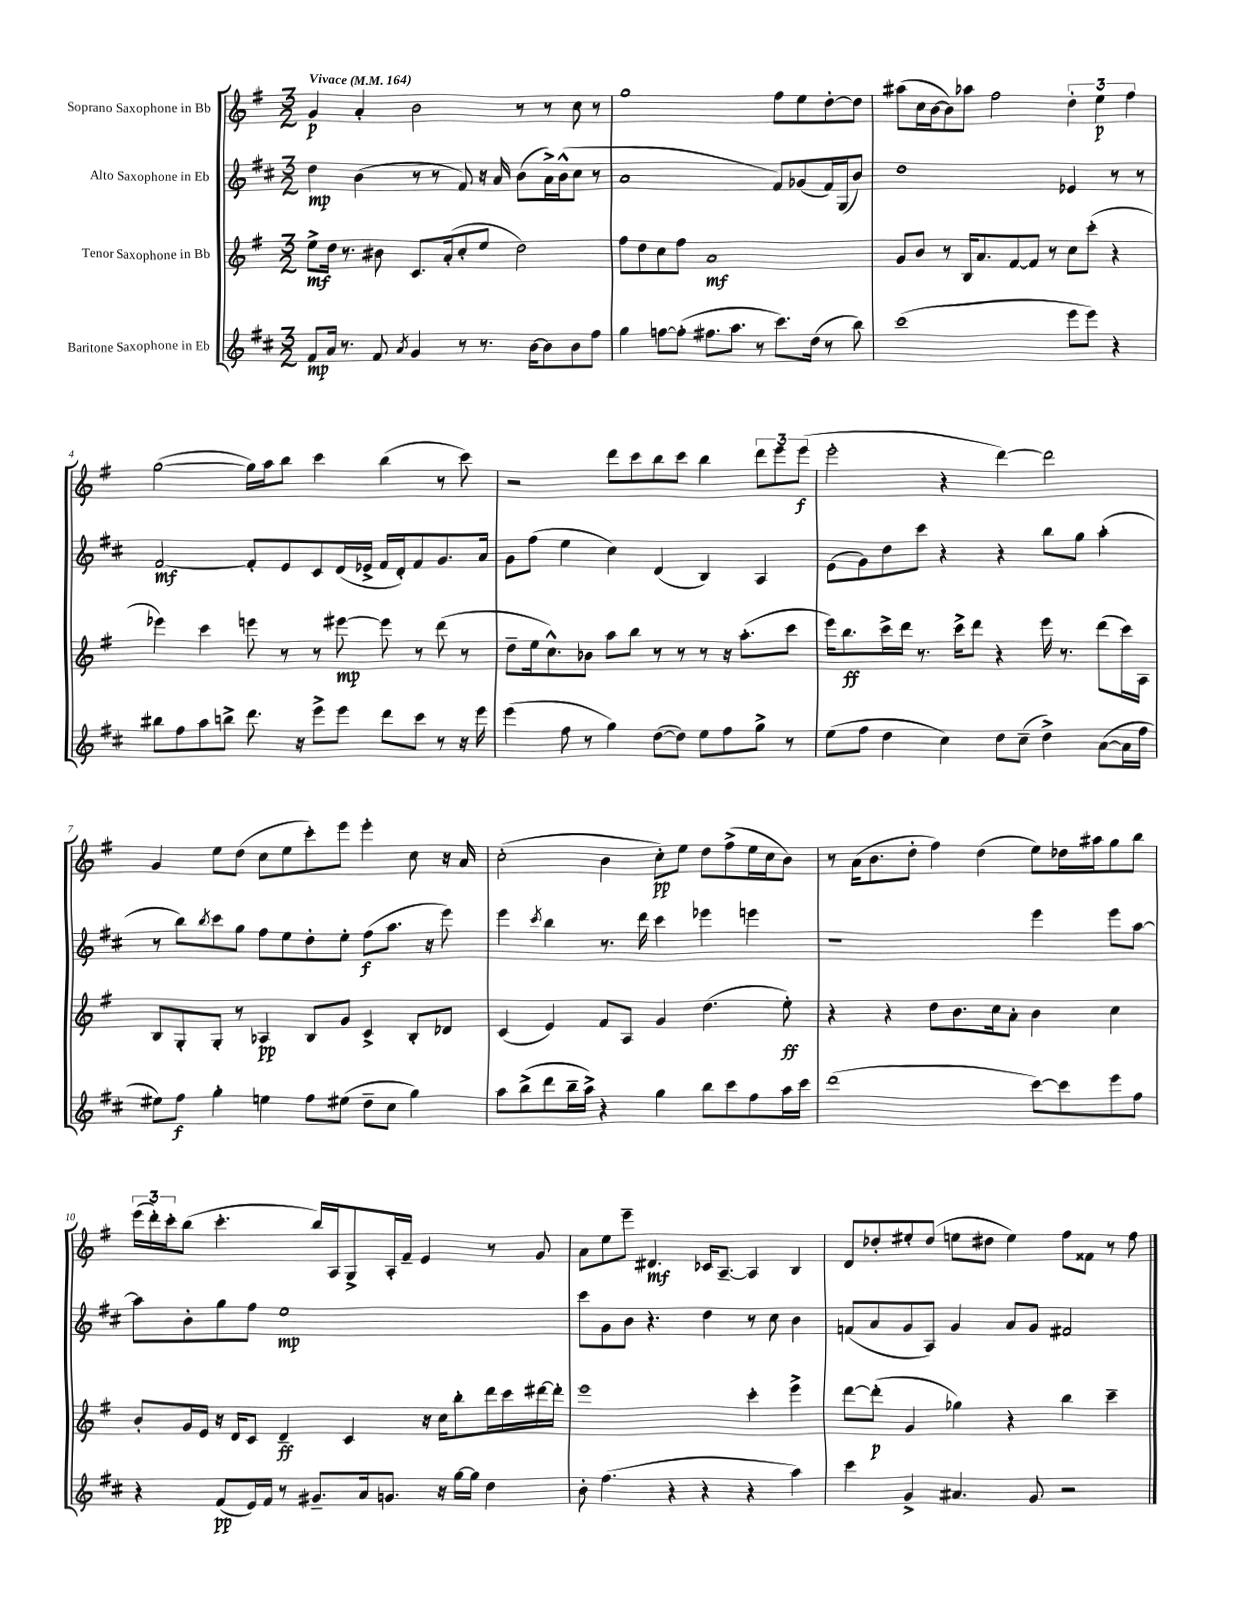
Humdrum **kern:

**kern	**dynam	**kern	**dynam	**kern	**dynam	**kern	**dynam
*part4	*part4	*part3	*part3	*part2	*part2	*part1	*part1
*staff4	*staff4	*staff3	*staff3	*staff2	*staff2	*staff1	*staff1
*I"Baritone Saxophone in Eb	*	*I"Tenor Saxophone in Bb	*	*I"Alto Saxophone in Eb	*	*I"Soprano Saxophone in Bb	*
*clefG2	*	*clefG2	*	*clefG2	*	*clefG2	*
*k[f#c#]	*	*k[f#]	*	*k[f#c#]	*	*k[f#]	*
*M3/2	*	*M3/2	*	*M3/2	*	*M3/2	*
*MM164	*	*MM164	*	*MM164	*	*MM164	*
=1	=1	=1	=1	=1	=1	=1	=1
!	!	!	!	!	!	!LO:TX:a:B:t=Vivace	!
8f#/L	mp	8ee^\L	mf	4dd\	mp	4g/	p
16a/Jk	.	16dd\Jk	.	.	.	.	.
8.r	.	8.r	.	.	.	.	.
.	.	.	.	(4b\	.	4a'/	.
8f#/	.	8b#X\	.	.	.	.	.
8qa/	.	.	.	.	.	.	.
4g/	.	8.c/L	.	8r	.	2b\	.
.	.	.	.	8r	.	.	.
.	.	(16a'/k	.	.	.	.	.
8r	.	8cc'/	.	8f#/)	.	.	.
8.r	.	8ee/J	.	16r	.	.	.
.	.	.	.	16a/	.	.	.
.	.	2dd\)	.	(8b\L	.	8r	.
[16b\KL	.	.	.	.	.	.	.
8b\]	.	.	.	16a^\L)	.	8r	.
.	.	.	.	(16b^^\J	.	.	.
8b\	.	.	.	8cc#\J	.	8cc\	.
8ff#\J	.	.	.	8r	.	8r	.
=2	=2	=2	=2	=2	=2	=2	=2
4gg\	.	8ff#\L	.	1a	.	1gg	.
.	.	8dd\	.	.	.	.	.
[8ffn\L	.	8cc\	.	.	.	.	.
(8ff'\J]	.	8ff#\J	.	.	.	.	.
8.ff#X\L	.	1a	mf	.	.	.	.
8.aa\J	.	.	.	.	.	.	.
8r	.	.	.	.	.	.	.
8.ccc#\L)	.	.	.	8f#/L)	.	8ff#\L	.
.	.	.	.	(8g-X/	.	8ee\	.
(16dd\Jk	.	.	.	.	.	.	.
8r	.	.	.	16f#/L)	.	[8dd'\	.
.	.	.	.	(16G/J	.	.	.
8bb\)	.	.	.	8b/J)	.	8dd\J]	.
=3	=3	=3	=3	=3	=3	=3	=3
(1ccc#	.	8g/L	.	1dd	.	(8aa#X\L	.
.	.	8b/J	.	.	.	16cc\L	.
.	.	.	.	.	.	[16b\J	.
.	.	8r	.	.	.	8b\])	.
.	.	16B/KL	.	.	.	8aa-X\J	.
.	.	8.a/	.	.	.	.	.
.	.	.	.	.	.	2ff#\	.
.	.	[8f#/	.	.	.	.	.
.	.	8f#/J]	.	.	.	.	.
.	.	8r	.	.	.	.	.
8eee\L	.	8cc\L	.	4e-X/	.	6dd'\	.
8eee\J)	.	(8ccc'\J	.	.	.	.	.
.	.	.	.	.	.	6ee\	p
4r	.	4r	.	8r	.	.	.
.	.	.	.	.	.	6ff#\	.
.	.	.	.	8r	.	.	.
!!LO:LB:g=z
=4	=4	=4	=4	=4	=4	=4	=4
8bb#X\L	.	4eee-X\)	.	[2f#/	mf	([2gg\	.
8ff#\	.	.	.	.	.	.	.
8aa\	.	4ccc\	.	.	.	.	.
8bbn^\J	.	.	.	.	.	.	.
8.ddd\	.	8eeen\	.	8f#'/L]	.	16gg\LL])	.
.	.	.	.	.	.	16aa\J	.
.	.	8r	.	8e/	.	8bb\J	.
16r	.	.	.	.	.	.	.
8eee^\L	.	8r	.	8c#/	.	4ccc\	.
8eee\J	.	[8eee#X\	mp	(16d/L	.	.	.
.	.	.	.	16e-X^/JJ	.	.	.
8ddd\L	.	8eee#\]	.	16f#/LL	.	(4bb\	.
.	.	.	.	16d'/J)	.	.	.
8ccc#\J	.	8r	.	8f#/	.	.	.
8r	.	(8ddd\	.	8.g/	.	8r	.
16r	.	8r	.	.	.	8ccc\)	.
16eee\	.	.	.	16a/Jk	.	.	.
=5	=5	=5	=5	=5	=5	=5	=5
(4eee\	.	8dd~\L	.	8g\L	.	2r	.
.	.	16ee\k	.	(8ff#\J	.	.	.
.	.	8.cc^^\)	.	.	.	.	.
8ff#\	.	.	.	4ee\	.	.	.
8r	.	8b-X\J	.	.	.	.	.
4gg\)	.	8aa\L	.	4cc#\)	.	8ddd\L	.
.	.	8bb\J	.	.	.	8ccc\	.
([8dd\L	.	8r	.	(4d/	.	8bb\	.
8dd\J])	.	8r	.	.	.	8ccc\J	.
8ee\L	.	8r	.	4B/)	.	4bb\	.
8ff#\	.	16r	.	.	.	.	.
.	.	(8.aa'\L	.	.	.	.	.
8gg^\J	.	.	.	4A/	.	12ddd\L	.
.	.	.	.	.	.	12eee\	.
8r	.	8ccc\J	.	.	.	.	.
.	.	.	.	.	.	(12eee\J	f
=6	=6	=6	=6	=6	=6	=6	=6
(8ee\L	.	16eee\KL)	.	(8e\L	.	2eee'\	.
.	.	8.bb\	ff	.	.	.	.
8ff#\J	.	.	.	8g\)	.	.	.
4dd\	.	16ccc^\L	.	8dd\	.	.	.
.	.	16ddd\JJ	.	.	.	.	.
.	.	8.r	.	8ccc#\J	.	.	.
4cc#\)	.	.	.	4r	.	4r	.
.	.	16ccc^\KL	.	.	.	.	.
.	.	8ddd\J	.	.	.	.	.
8dd\L	.	4r	.	4r	.	[4ddd\)	.
(8cc#~\J	.	.	.	.	.	.	.
4dd^\)	.	16eee\	.	8bb\L	.	2ddd\]	.
.	.	8.r	.	.	.	.	.
.	.	.	.	8gg\J	.	.	.
([8a\L	.	(8ddd\L	.	(4aa'\	.	.	.
16a\L]	.	16ccc\L)	.	.	.	.	.
16ff#\JJ	.	16A\JJ	.	.	.	.	.
!!LO:LB:g=z
=7	=7	=7	=7	=7	=7	=7	=7
8ee#X\L)	.	8B/L	.	8r	.	4g/	.
8ff#\J	f	8G'/	.	8bb\L)	.	.	.
.	.	.	.	8qbb/	.	.	.
4gg'\	.	8G'/J	.	8ccc#\	.	8ee\L	.
.	.	8r	.	8gg\J	.	(8dd\J	.
4een\	.	4A-X/	pp	8ff#\L	.	8cc\L	.
.	.	.	.	8ee\	.	8ee\	.
8ff#\L	.	8B/L	.	8dd'\	.	8ccc'\)	.
(8ee#X\J	.	8g/J	.	8ee'\J	.	8eee\J	.
8dd~\L	.	4c^/	.	(8ff#\L	f	4eee'\	.
8cc#\J	.	.	.	8.aa\J	.	.	.
4gg\)	.	8B'/L	.	.	.	8cc\	.
.	.	.	.	16r	.	.	.
.	.	8d-X/J	.	8eee\)	.	16r	.
.	.	.	.	.	.	16a/	.
=8	=8	=8	=8	=8	=8	=8	=8
8aa\L	.	(4c/	.	4eee\	.	(2cc'\	.
(8bb^\	.	.	.	.	.	.	.
.	.	.	.	8qccc#/	.	.	.
8ddd\	.	4e/)	.	4bb\	.	.	.
16bb~\L	.	.	.	.	.	.	.
16aa^\JJ)	.	.	.	.	.	.	.
4r	.	8f#/L	.	8.r	.	4b\	.
.	.	8A/J	.	.	.	.	.
.	.	.	.	16ddd\	.	.	.
4gg\	.	4g/	.	4ccc#\	.	8cc'\L)	pp
.	.	.	.	.	.	8ee\J	.
8bb\L	.	(4.dd\	.	4eee-X\	.	8dd\L	.
8ccc#\	.	.	.	.	.	(8ff#^\	.
8ff#\	.	.	.	4eeen\	.	16ee\L	.
.	.	.	.	.	.	16cc\J	.
16aa\L	.	8ee'\)	ff	.	.	8b\J)	.
16ccc#\JJ	.	.	.	.	.	.	.
=9	=9	=9	=9	=9	=9	=9	=9
(1ddd	.	4r	.	1r	.	8r	.
.	.	.	.	.	.	(16a\KL	.
.	.	.	.	.	.	8.b\	.
.	.	4r	.	.	.	.	.
.	.	.	.	.	.	8dd'\J	.
.	.	8dd\L	.	.	.	4ff#\)	.
.	.	8.b\	.	.	.	.	.
.	.	.	.	.	.	(4dd\	.
.	.	16cc\k	.	.	.	.	.
.	.	8a'\J	.	.	.	.	.
[8ccc#\L)	.	4b\	.	4eee\	.	8ee\L)	.
8ccc#\]	.	.	.	.	.	16dd-X\L	.
.	.	.	.	.	.	16aa#X\J	.
8eee\	.	4cc\	.	8eee\L	.	8gg\	.
8ff#\J	.	.	.	[8aa\J	.	8bb\J	.
!!LO:LB:g=z
=10	=10	=10	=10	=10	=10	=10	=10
4r	.	8b'/L	.	8aa\L]	.	(24eee\LL	.
.	.	.	.	.	.	24ddd'\)	.
.	.	.	.	.	.	24ccc'\J	.
.	.	16g/L	.	8b'\	.	(8bb\J	.
.	.	16e/JJ	.	.	.	.	.
(8f#/L	pp	16r	.	8gg\	.	4.ccc'\	.
.	.	16d/KL	.	.	.	.	.
16e/L)	.	8c/J	.	8ff#\J	.	.	.
16f#/JJ	.	.	.	.	.	.	.
8r	.	4d~/	ff	1ee	mp	.	.
8.g#X~/L	.	.	.	.	.	16bb/LL)	.
.	.	.	.	.	.	16A/J	.
.	.	4c/	.	.	.	8G^/	.
16a/k	.	.	.	.	.	.	.
8.gn/J	.	.	.	.	.	16A'/L	.
.	.	.	.	.	.	16f#~/JJ	.
.	.	16r	.	.	.	4e/	.
16r	.	16cc\KL	.	.	.	.	.
[16gg\LL	.	8bb'\	.	.	.	.	.
16gg\JJ]	.	.	.	.	.	.	.
4dd\	.	16ddd\L	.	.	.	8r	.
.	.	16ccc\	.	.	.	.	.
.	.	[16ddd#X\	.	.	.	8g/	.
.	.	16ddd#'\JJ]	.	.	.	.	.
=11	=11	=11	=11	=11	=11	=11	=11
8b'\	.	1eee	.	8ccc#\L	.	8a\L	.
(4.ff#\	.	.	.	8g\	.	8ee\	.
.	.	.	.	8b\J	.	8eee~\J	.
.	.	.	.	4.r	.	4.d#X/	mf
4r	.	.	.	.	.	.	.
4r	.	.	.	4dd\	.	16c-X/KL	.
.	.	.	.	.	.	[8.A~/J	.
4r	.	4ccc'\	.	8r	.	4A/]	.
.	.	.	.	8cc#\	.	.	.
4aa\)	.	4eee^\	.	4b\	.	4B/	.
=12	=12	=12	=12	=12	=12	=12	=12
4ccc#\	.	[8ddd\L	.	(8fn/L	.	8d/L	.
.	.	(8ddd'\J]	p	8a/	.	8dd-X'/	.
4g^/	.	4g/	.	8g/	.	8ee#X'/	.
.	.	.	.	8A/J)	.	(8dd-/J	.
4.a#X/	.	4gg-X\)	.	4g/	.	8een\L	.
.	.	.	.	.	.	8dd#X\J	.
.	.	4r	.	8a/L	.	4ee\)	.
8g/	.	.	.	8g/J	.	.	.
2r	.	4bb\	.	2f#X/	.	8ff#\L	.
.	.	.	.	.	.	8f##X\J	.
.	.	4ccc~\	.	.	.	8r	.
.	.	.	.	.	.	8ff#\	.
==	==	==	==	==	==	==	==
*-	*-	*-	*-	*-	*-	*-	*-
